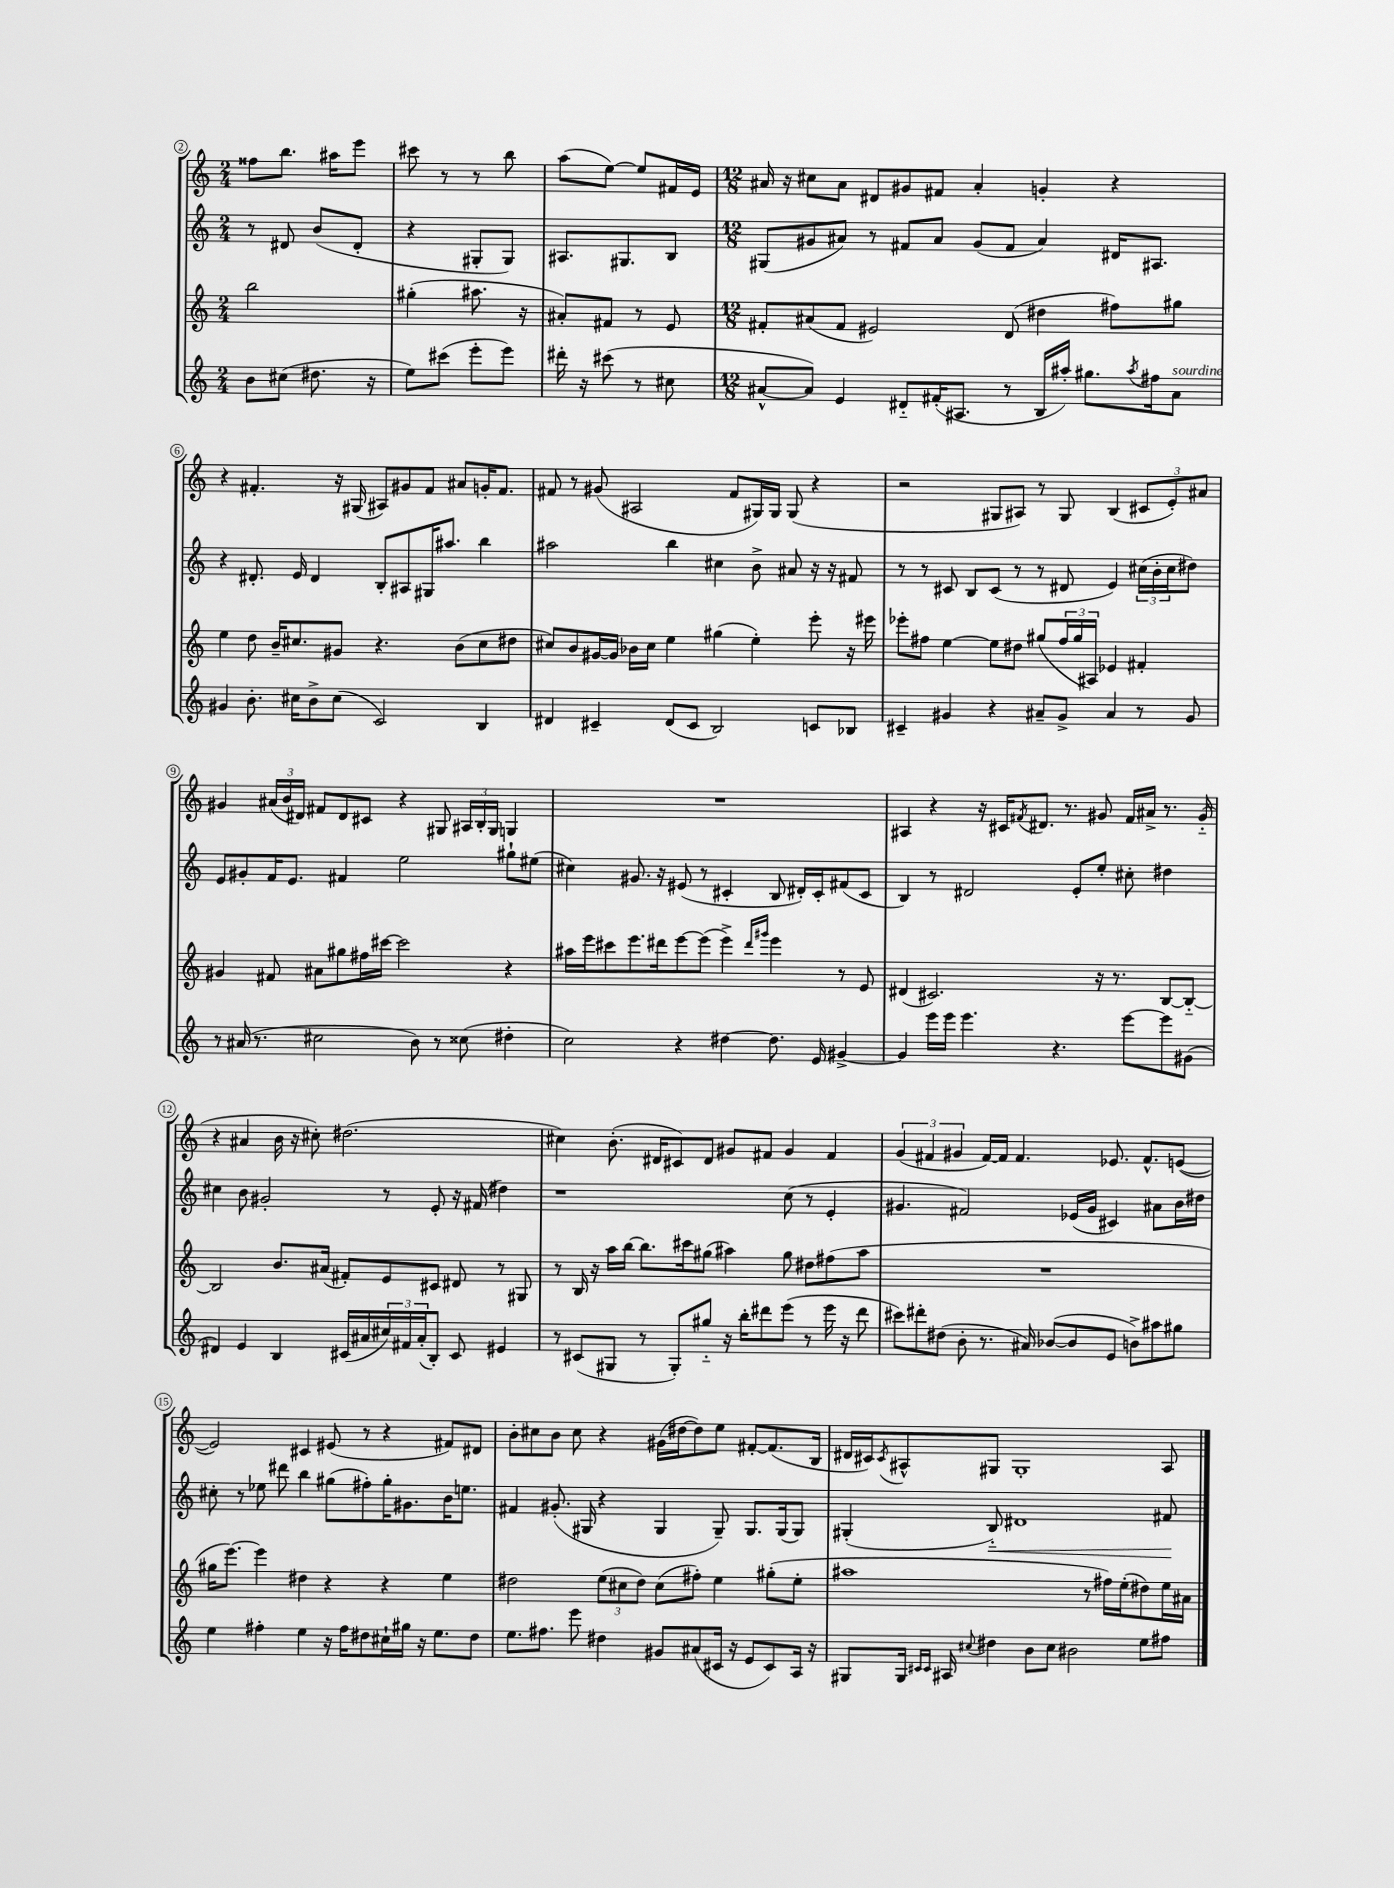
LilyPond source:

<<
\new StaffGroup <<
\new Staff = "s0" {
    \clef treble \key c \major \numericTimeSignature \time 2/4
    fisis''8 b''8. ais''16 e'''8 |
    cis'''8 r8 r8 b''8 |
    a''8( e''8~) e''8 fis'16 e'16 |
    \numericTimeSignature \time 12/8 ais'16 r16 cis''8 ais'8 dis'8 gis'8 fis'8 ais'4-. g'4-. r4 |
    r4 fis'4.-. r16 gis16( ais8) gis'8 fis'8 ais'8 g'16-. fis'8. |
    fis'8 r8 gis'8( ais2 fis'8 gis16) gis16 gis8( r4 |
    r2 gis8 ais8) r8 gis8 b4( \tuplet 3/2 { cis'8 e'8-.) ais'8 } |
    gis'4 \tuplet 3/2 { ais'16( b'16 dis'16) } fis'8 dis'8 cis'8 r4 gis8 \tuplet 3/2 { ais16 b16-. gis16 } g4 |
    R1. |
    ais4 r4 r16 cis'16 \acciaccatura { fis'8 } dis'8. r8. gis'8 fis'16 ais'16-> r8. gis'16-_( |
    r4 ais'4 b'16 r16 cis''8-.) dis''2.( |
    cis''4) b'8.-.( dis'16 cis'8) dis'8 gis'8 fis'8 gis'4 fis'4 |
    \tuplet 3/2 { g'4( fis'4 gis'4 } fis'16~) fis'16 fis'4. ees'8. fis'8.-^ e'8~( |
    e'2) cis'4 eis'8( r8 r4 fis'8) dis'8 |
    b'8-. cis''8 b'8 cis''8 r4 gis'16( dis''16~ dis''8) e''8 fis'8~-. fis'8.( b16 |
    dis'16 cis'16) \acciaccatura { cis'8 } ais8-^ gis8 gis1-. ais8 \bar "|." |
}
\new Staff = "s1" {
    \clef treble \key c \major \numericTimeSignature \time 2/4
    r8 dis'8 b'8( dis'8-. |
    r4 gis8-. gis8) |
    ais8. gis8. b8 |
    \numericTimeSignature \time 12/8 gis8( gis'8 ais'8) r8 fis'8 ais'8 gis'8( fis'8 ais'4) dis'16 ais8. |
    r4 dis'8.-. e'16 dis'4 b8-. ais8 gis16 ais''8. b''4 |
    ais''2 b''4 cis''4 b'8-> ais'8 r16 r16 fis'8 |
    r8 r8 cis'8 b8 cis'8( r8 r8 dis'8 e'4) \tuplet 3/2 { cis''16( b'16-. cis''16 } dis''8) |
    e'8 gis'8-. f'16 e'8. fis'4 e''2 gis''8-! eis''8( |
    cis''4) gis'8. r16 eis'8( r8 cis'4-. b8 dis'16-.) cis'16-. fis'8( cis'8 |
    b4) r8 dis'2 e'8-. e''8-. cis''8-. dis''4 |
    cis''4 b'8 gis'2-. r8 e'8-. r16 fis'16( dis''4) |
    r1 c''8( r8 e'4-. |
    gis'4. fis'2) ees'16( gis'16 cis'4) ais'8 b'16 dis''16 |
    cis''8-. r8 ees''8 dis'''8 b''4 gis''8( fis''8-.) gis''16-. gis'8. b'16 e''8. |
    fis'4 gis'8.-.( gis16 r4 gis4 gis8--) gis8. gis16( gis8) |
    gis4-.( b8-_\<) dis'1 fis'8\! \bar "|." |
}
\new Staff = "s2" {
    \clef treble \key c \major \numericTimeSignature \time 2/4
    b''2 |
    gis''4-.( ais''8. r16 |
    ais'8-.) fis'8 r8 e'8 |
    \numericTimeSignature \time 12/8 fis'8-. ais'8( fis'8 eis'2) d'8( dis''4 fis''8) gis''8 |
    e''4 d''8 b'16-- cis''8. gis'8 r4. b'8( cis''8 dis''8 |
    cis''8) b'8 gis'16~ gis'16 bes'16 cis''16 e''4 gis''4( e''4-.) e'''8-. r16 eis'''16 |
    ees'''8-. fis''8 e''4~ e''8 dis''8 gis''8( \tuplet 3/2 { fis''16 gis''16 ais16) } ees'4 fis'4-. |
    gis'4 fis'8 ais'8 gis''8 fis''16 cis'''16~ cis'''2 r4 |
    ais''16 e'''16 cis'''8 e'''8. dis'''16 e'''8~ e'''8( e'''4->) \grace { dis'''16 gis'''16 } e'''4 r8 e'8 |
    dis'4( cis'2.) r16 r8. b8~ b8~-_ |
    b2 b'8. ais'16( fis'8-.) e'8 cis'8 dis'8 r8 gis8 |
    r8 b16 r16 a''16 b''16~ b''8. cis'''16 gis''8( ais''4) gis''8 dis''8 fis''8( ais''8 |
    R1. |
    gis''16 e'''8.~) e'''4 dis''4 r4 r4 e''4 |
    dis''2 \tuplet 3/2 { e''8( cis''8 dis''8) } cis''8( fis''8-.) e''4 gis''8-.( e''8-. |
    ais''1 r8 fis''16) e''16-.( dis''8) e''16 ais'16 \bar "|." |
}
\new Staff = "s3" {
    \clef treble \key c \major \numericTimeSignature \time 2/4
    b'8 cis''8( dis''8. r16 |
    e''8) cis'''8( e'''8-. e'''8) |
    dis'''16-. r16 cis'''8( r8 cis''8 |
    \numericTimeSignature \time 12/8 ais'8~-^ ais'8) e'4 dis'8-_ fis'16-.( ais8. r8 b16 ais''16-.) gis''8. \acciaccatura { ais''8 } fis''16 ais'8^\markup { \italic "sourdine" } |
    gis'4 b'8.-. cis''16 b'8-> cis''8( c'2) b4 |
    dis'4 cis'4-- dis'8( cis'8 b2) c'8 bes8 |
    cis'4-- gis'4 r4 ais'8-- gis'8-> ais'4 r8 gis'8 |
    r8 ais'16( r8. cis''2 b'8) r8 cisis''8( dis''4-. |
    c''2) r4 dis''4~ dis''8. e'16 gis'4~-> |
    gis'4 e'''16 e'''16 e'''4. r4. e'''8~ e'''8 gis'8( |
    dis'4) e'4 b4 cis'16( ais'16 \tuplet 3/2 { cis''16) fis'16 ais'16-.( } b8-.) cis'8 eis'4 |
    r8 cis'8( gis8 r8 gis8-.) gis''8-_ r16 b''16-. dis'''8 e'''8( r8 e'''16 r16 dis'''8 |
    cis'''8) dis'''8-. dis''8( b'8-. r8. ais'16) bes'8~( bes'8 e'8 b'8->) ais''8 gis''8 |
    e''4 fis''4-. e''4 r16 fis''16 dis''8 cis''16-! gis''16 r16 e''8. dis''8 |
    e''8. fis''8. e'''8 dis''4 gis'8 ais'8( cis'16 r16 e'8 cis'8) a16 r16 |
    gis8 gis16 \grace { cis'16 cis'16 } ais16 \appoggiatura { cis''8 } dis''4 b'8 cis''8 bis'2 e''8 fis''8 \bar "|." |
}
>>
>>
\layout { \context { \Score currentBarNumber = #2 \override BarNumber.stencil = #(make-stencil-circler 0.1 0.3 ly:text-interface::print) } }
